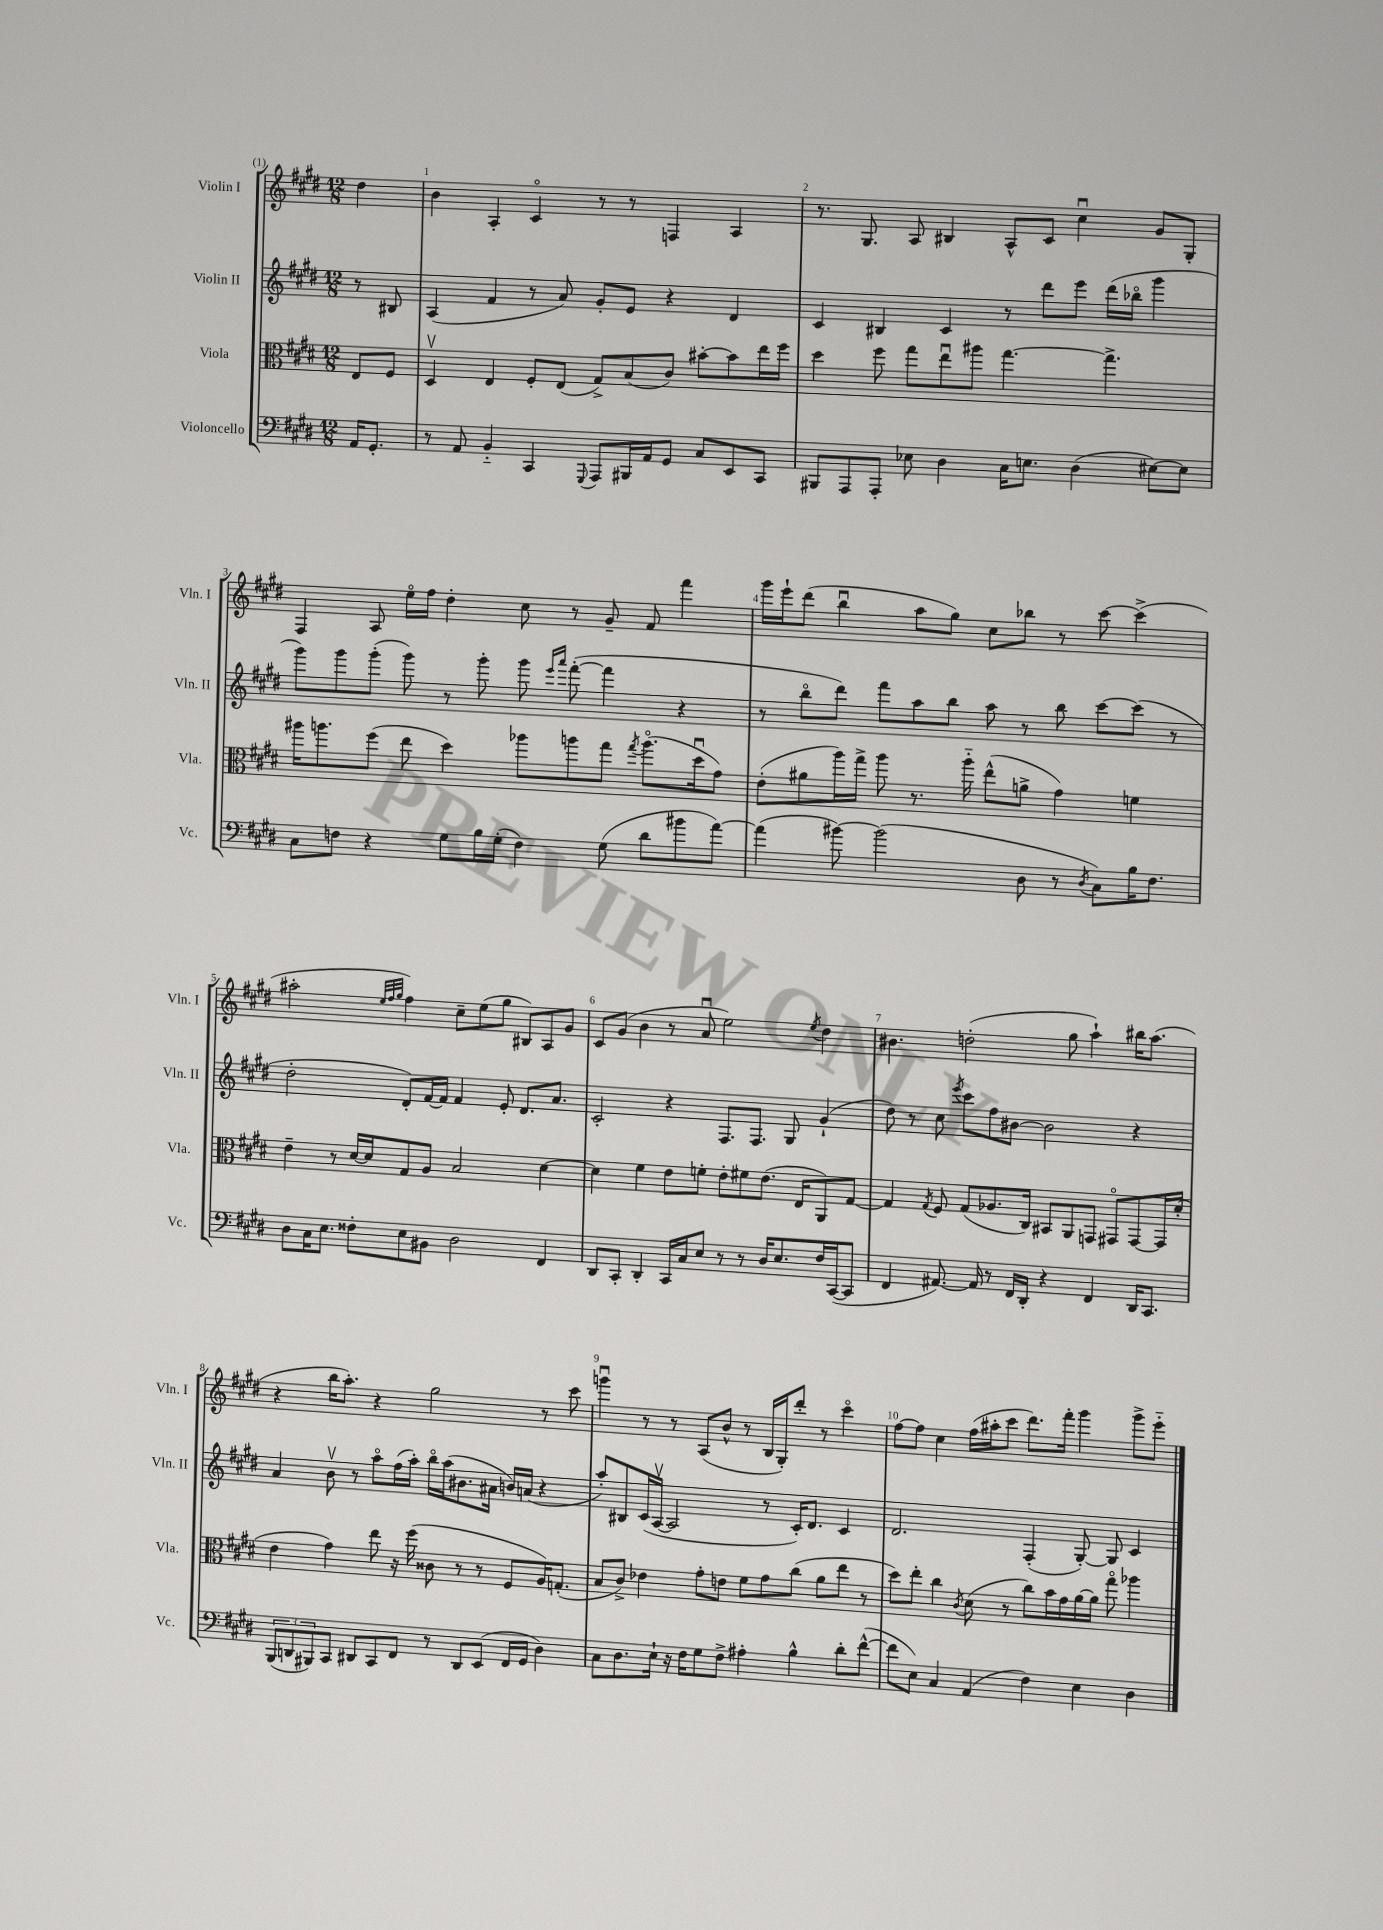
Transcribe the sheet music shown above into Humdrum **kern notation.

**kern	**kern	**kern	**kern
*part4	*part3	*part2	*part1
*staff4	*staff3	*staff2	*staff1
*I"Violoncello	*I"Viola	*I"Violin II	*I"Violin I
*I'Vc.	*I'Vla.	*I'Vln. II	*I'Vln. I
*clefF4	*clefC3	*clefG2	*clefG2
*k[f#c#g#d#]	*k[f#c#g#d#]	*k[f#c#g#d#]	*k[f#c#g#d#]
*M12/8	*M12/8	*M12/8	*M12/8
=	=	=	=
16AA/KL	8E/L	8r	4dd#\
8.GG#'/J	.	.	.
.	8F#/J	8B#X/	.
=1	=1	=1	=1
8r	4D#v/	(4A/	4b\
8AA/	.	.	.
4BB/	4E/	4f#/	4A'/
4CC#/	8F#'/L	8r	4c#/
.	(8E/J	8a/)	.
8qqGGG#/	.	.	.
8AAA/L	8G#^/L)	8g#'/L	8r
16BBB#X/L	(8B/	8e/J	8r
16AA/J	.	.	.
8GG#/J	8c#/J)	4r	4Fn/
8C#/L	[8b#X'\L	.	.
8EE/	8b#\]	4d#/	4A/
8CC#/J	16ee\L	.	.
.	16ff#\JJ	.	.
=2	=2	=2	=2
8BBB#X/L	4dd#\	4c#/	8.r
8AAA/	.	.	.
.	.	.	8.G#/
8AAA'/J	8ff#\	4B#X/	.
8E-X\	8gg#\L	.	8A/
4D#\	8eeu\	4c#/	4B#X/
.	8aa#X\J	.	.
16C#\KL	[4.gg#\	8r	8A^^/L
8.En\J	.	.	.
.	.	8ddd#\L	8c#/J
(4D#\	.	8eee\J	4cc#u\
.	4.gg#^\]	(16ddd#\LL	.
.	.	16bb-X\JJ	.
[8E#X\L)	.	4ggg#\	8g#/L
8E#\J]	.	.	8G#'/J
!!LO:LB:g=z
=3	=3	=3	=3
8C#\L	16aa#X\KL	8ggg#\L)	4F#/
.	8.aan\	.	.
8Fn\J	.	8ggg#\	.
4r	(8ff#\J	(8ggg#'\J	8A/
.	8ee\	8ggg#\)	16ee\LL
.	.	.	16ff#\JJ
8G#\L	4dd#\)	8r	4dd#'\
16B\L	.	8ggg#'\	.
(16G#'\JJ	.	.	.
4F\)	8aa-X\L	8ggg#\	8cc#\
.	.	16qqeee/LL	.
.	.	16qqaaa/JJ	.
.	8aan\	([8fff#'\	8r
(8G#\	8gg#\J	4fff#\]	8g#~/
.	8qgg#/	.	.
8d#\L	(8.aa\L	.	8f#/
8b#X\	.	4r	4fff#\
.	16dd#u\k	.	.
[8a\J)	8g#\J)	.	.
=4	=4	=4	=4
(4a\]	(8e'\L	8r	16ggg#\LL
.	.	.	16eee`\J
.	8a#X\	8bb\L	(8ddd#\J
[8b#X\)	16aa\L)	8ddd#\J)	4bbu\
.	16gg#^\JJ	.	.
(2b#\]	8aa\	8fff#\L	.
.	8.r	8aa\	8aa\L
.	.	8bb\J	8gg#\J)
.	16aa\	.	.
.	(8ee^^\L	8aa\	8cc#\L
8D#\	8an^\J	8r	8bb-X\J
8r	4g#\)	8bb\	8r
8qD#/	.	.	.
8C#\L)	.	[8ccc#\L	[8ccc#\
16B\K	4fn\	(8ccc#\J]	(4ccc#^\]
8.F#\J	.	.	.
.	.	8r	.
!!LO:LB:g=z
=5	=5	=5	=5
8D#\L	4e~\	2dd#'\	2aa#X'\
16C#\K	.	.	.
8.E\J	.	.	.
.	8r	.	.
8F##X'\L	[16d#/LL	.	.
.	16d#/J]	.	.
.	.	.	32qqee/LLL
.	.	.	32qqff#/
.	.	.	32qqgg#/JJJ
8E\	8G#/	8d#'/L)	4ff#\)
8BB#X\J	8A/J	[16f#/L	.
.	.	16f#/JJ]	.
2D#\	2B/	4f#/	8cc#~\L
.	.	.	(8ee\
.	.	8e'/	8gg#\J
.	.	8.d#/L	8B#X/L)
4FF#/	[4d#\	.	8A/
.	.	8.a/J	.
.	.	.	8g#/J
=6	=6	=6	=6
8DD#/L	4d#\]	2c#'/	8c#/L
8CC#'/J	.	.	(8g#/J
4DD#'/	4f#\	.	4b\
16CC#/LL	8e\L	4r	8r
16C#/J	.	.	.
8E/J	8fn'\J	.	8au/
8r	8e'\L	8.F#/L	2ee\)
8r	8f#X\	.	.
.	.	8.F#/J	.
16D#/KL	(8.e\J	.	.
8.E/	.	.	.
.	.	8G#/	.
.	16E/KL	.	.
.	.	.	8qee/
16F#/L	8AA/)	(4g#`/	4dd#\
([16CC#/J	.	.	.
8CC#/J]	[8G#/J	.	.
=7	=7	=7	=7
4FF#/	4G#/]	8dd#\)	4.b#X\
.	.	8r	.
.	8qG#/	.	.
[8.AA#X/)	8F#/	8cc#\	.
.	.	8qeee/	.
.	(8G#/L	8ccc#\L	(2ddn'\
16AA#/]	.	.	.
8r	8.A-X/	8ff#\	.
16FF#/LL	.	[8b#X\J	.
16DD#'/JJ	16C#/Jk)	.	.
4r	8BB#X/L	2b#\]	.
.	8AA/	.	8gg#\
4FF#/	8GGn/J	.	4aa`\)
.	8GG#X/L	.	.
16DD#/KL	[8GG#/	4r	16bb#X\KL
8.CC#/J	.	.	(8.aa\J
.	16GG#/L]	.	.
.	(16d#'/JJ	.	.
!!LO:LB:g=z
=8	=8	=8	=8
(12BBB/L	4e\	4a/	4r
12DDn/	.	.	.
12BBB#X/)	.	.	.
8CC#/J	4g#\)	8bv\	16bb\KL
.	.	.	8.aa'\J)
8DD#X/L	.	8r	.
8CC#/	8ee\	8aa\L	4r
8FF#/J	16r	(16ff#\L	.
.	(16ff#\	16aa'\JJ)	.
8r	8c##X\	16bb\LL	2gg#\
.	.	(16aa\J	.
8DD#/L	8r	8.b#X\	.
(8EE/J	8r	.	.
.	.	16a#X\Jk	.
16FF#/LL	8F#/L	16bn/LL)	.
16GG#/JJ	.	(16an/JJ	.
4D#\)	16A/K)	4r	8r
.	(8.Gn'/J	.	.
.	.	.	8ccc#\
=9	=9	=9	=9
8C#\L	8B/L	8aa'/L)	4gggnu\
8.D#\	8c#^/J)	8B#X/	.
.	4e-X\	(16c#/L	8r
16E`\Jk	.	[16Av/JJ	.
16r	.	2A/]	8r
16F#\KL	.	.	.
8G#\	8g#'\L	.	(8A/L
8F#^\J	8en\J	.	8b^^/J
4A#X'\	8f#\L	.	8r
.	8g#\	8r	16B/LL
.	.	.	16G#'/J)
4B^^\	(8cc#\J	16c#'/KL)	8ddd#'/J
.	.	8.d#/J	.
.	8a\L	.	8r
8d#'\L	8ee\J	4c#/	4ccc#\
([8f#^^\J	8r	.	.
=10	=10	=10	=10
8f#\L]	8dd#\L)	2.d#/	[8ff#\L
8E\J)	8ee'\J	.	8ff#\J]
4C#/	4cc#\	.	4cc#\
.	8qc#/	.	.
(4AA/	(8d#\	.	(16ff#\LL
.	.	.	16aa#X'\J
.	8r	.	8ccc#\J
4F#\)	8cc#\L)	(4F#'/	8.ddd#\L)
.	16b\L	.	.
.	16g#\	.	16fff#'\Jk
4E\	[16a\	[8G#'/)	4ggg#\
.	16a\JJ]	.	.
.	8gg#\	8G#/]	.
4D#\	4aa-X\	4c#/	8ggg#^\L
.	.	.	8eee\J
==	==	==	==
*-	*-	*-	*-
